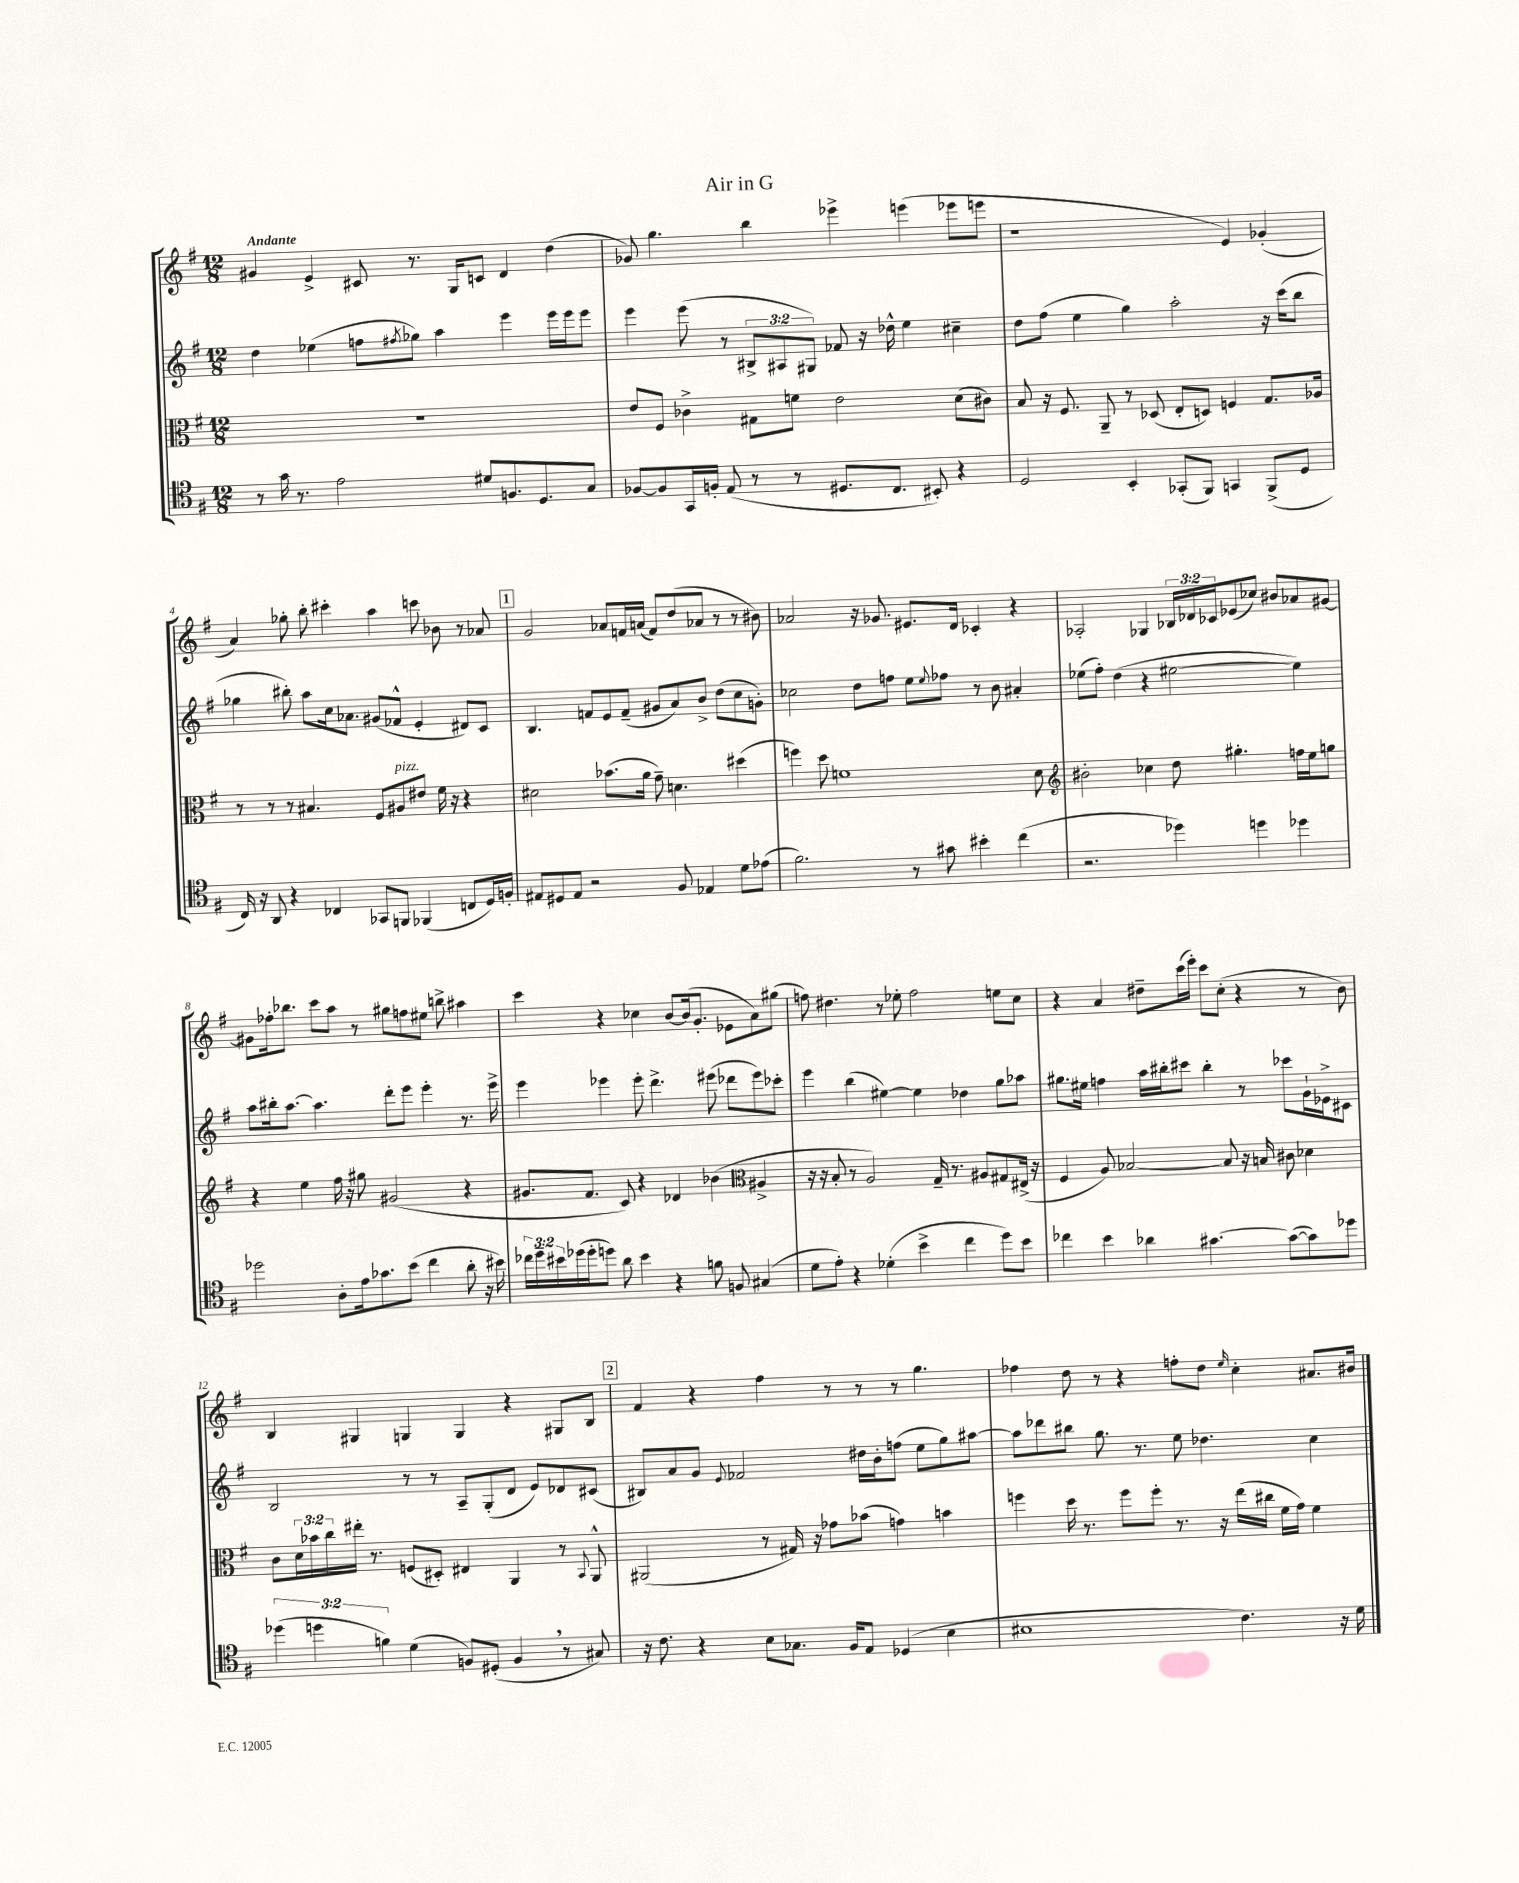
\header { title = "Air in G" }
<<
\new StaffGroup <<
\new Staff = "s0" {
    \clef treble \key g \major \numericTimeSignature \time 12/8 \override Staff.TupletNumber.text = #tuplet-number::calc-fraction-text \tempo "Andante"
    gis'4 e'4-> cis'8 r8. g16 c'8 d'4 d''4( |
    ges'8) g''4. b''4 ees'''4-> e'''4( ees'''8 e'''8 |
    r1 e'4) ges'4-.( |
    a'4) ges''8-. b''8-. cis'''4-. a''4 c'''8 bes'8 r8 aes'8 |
    \mark \markup { \box "1" } g'2 aes'8 f'16 a'16( f'8) d''8( aes'8 r8 r8 bis'8) |
    aes'2 r16 ges'8. eis'8. d'16 ces'4-. r4 |
    aes2-. ges4 \tuplet 3/2 { bes16 des'16 ces'16 } ees'8( ces''8) bis'8 aes'8 gis'8~ |
    gis'8 fes''16-. bes''8. c'''8 a''8 r8 gis''8 f''8 eis''8 b''8-> ais''4 |
    c'''4 r4 ces''4 b'8~ b'16( g'8.-. ees'8 a'8) gis''8( |
    f''8) dis''4. r8 ees''8-. f''2 e''8 c''8 |
    r4 a'4 dis''8-- c'''16( e'''16-.) c'''8 c''8-.( r4 r8 b'8) |
    b4 gis4 g4 g4 r4 gis8 b8 |
    \mark \markup { \box "2" } fis'4 r4 fis''4 r8 r8 r8 g''4. |
    fes''4 d''8 r8 r4 f''8-. d''8 \grace { e''16 } c''4-. ais'8. bis'16 \bar "|." |
}
\new Staff = "s1" {
    \clef treble \key g \major \numericTimeSignature \time 12/8 \override Staff.TupletNumber.text = #tuplet-number::calc-fraction-text
    d''4 ees''4( f''8 \acciaccatura { fis''8 } ges''8) a''4 e'''4 e'''16 e'''16 e'''8 |
    e'''4 e'''8( r8 \tuplet 3/2 { bis8-> ais8 gis8) } fes'8 r16 des''16-^ e''4 cis''4-- |
    d''8 fis''8( e''4 g''4) a''2-. r16 c'''16( b''8 |
    ges''4 bis''8-.) a''8 c''16 aes'8. gis'8( fes'8-^ e'4-. dis'8) c'8 |
    \mark \markup { \box "1" } b4. f'8 e'8 f'8--( gis'8 a'8) b'8-> d''8( c''8 g'8-.) |
    ces''2 d''8 f''8 e''8 \appoggiatura { e''8 } fes''8 r8 b'8 ais'4-. |
    ees''8( fis''8-.) d''4( r4 eis''2~ eis''4) |
    a''8 bis''16-. a''8.~ a''4. d'''8-. e'''8 e'''4-. r8. e'''16-> |
    e'''4 ees'''4 ees'''8-. d'''4.-> eis'''8( des'''8 eis'''8) ces'''8-. |
    e'''4 b''4( eis''4~) eis''4 des''4 g''8 aes''8 |
    gis''8. eis''16 f''4 a''16 bis''16-. cis'''8 bis''4-. r8 ces'''8 g'16-! ees'16-> cis'8 |
    b2 r8 r8 a8-- g8-.( d'8 e'8) des'8 cis'8( |
    \mark \markup { \box "2" } bis8) a'8 g'8 \appoggiatura { e'8 } fes'2 dis''16 b'16-. f''8( e''8 g''8) ais''8~ |
    ais''8 des'''8 bis''8 g''8. r8. e''8 des''4. c''4 \bar "|." |
}
\new Staff = "s2" {
    \clef alto \key g \major \numericTimeSignature \time 12/8 \override Staff.TupletNumber.text = #tuplet-number::calc-fraction-text
    R1. |
    e'8 fis8 ces'4-> gis8 f'8 e'2 d'8( cis'8) |
    b8 r16 fis8. a,8-- r8 des8( e8-. d8) f4 g8. aes16 |
    r8 r8 r8 bis4. fis8 ais8^\markup { \italic "pizz." } eis'8 fis'16 r16 r4 |
    \mark \markup { \box "1" } dis'2 bes'8.( a'16 g'8--) d'4. dis''4( |
    f''4) d''8 f'1 d'8 |
    \clef treble bis'2-. ces''4 d''8 gis''4.-. f''16 e''16 g''8 |
    r4 e''4 fis''16 r16 gis''8 gis'2( r4 |
    gis'8. fis'8. c'8) r4 des'4 bes'4( \clef alto ais4-> |
    r16 r16 b8-. r8 a2) g16-- r8. ais8 gis8 eis16->( r16 |
    fis4 a8) bes2~ bes8 r16 b16 cis'8 des'4 |
    c'8 \tuplet 3/2 { d'16 bes'16 c''16 } eis''16-. r8. f8( dis8-.) eis4 a,4 r8 \appoggiatura { b,8 } a,8-^ |
    \mark \markup { \box "2" } ais,2( r8 gis16) r16 ges'8 bes'8( g'4) b'4 |
    f''4 d''16 r8. f''8 f''8-. r8. r16 e''16( cis''16 fis'16 g'16) fis'4 \bar "|." |
}
\new Staff = "s3" {
    \clef tenor \key g \major \numericTimeSignature \time 12/8 \override Staff.TupletNumber.text = #tuplet-number::calc-fraction-text
    r8 g'16 r8. e'2 dis'8 f8. d8. g8 |
    fes8~ fes8 g,16 f16-. e8( r8 r8 dis8. c8. bis,8-.) r4 |
    d2 b,4-. ges,8-.( fis,8) g,4 fis,8->( d8 |
    c16) r16 a,8 r4 ces4 ges,8 f,8 fes,4( c8 d16) f16-. |
    \mark \markup { \box "1" } eis8 dis8 eis8 r2 fis8 ees4 d'8 ees'8( |
    fis'2.) r8 gis'8 bis'4-. c''4( |
    r2. des''4) d''4 des''4 |
    des''2 a8-. e'16 ges'8. b'8( c''4 a'8-. r16 bis'16) |
    \tuplet 3/2 { ces''16 d''16-- bis'16 } des''16( des''16-. d''8) a'8 bis'4 r4 f'8 f8 gis4( |
    d'8 e'8-.) r4 des'4-.( b'4-> c''4 d''8) b'8 |
    ces''4 b'4 aes'4 gis'4.~ gis'8~( gis'8) des''8 |
    \tuplet 3/2 { des''4( d''4 f'4) } d'4( f8) dis8-.( f4 \breathe r8 gis8) |
    \mark \markup { \box "2" } r16 c'8. r4 b8 ges8. fis16 e8 des4( b4 |
    bis1 c'4.) r16 d'16 \bar "|." |
}
>>
>>
